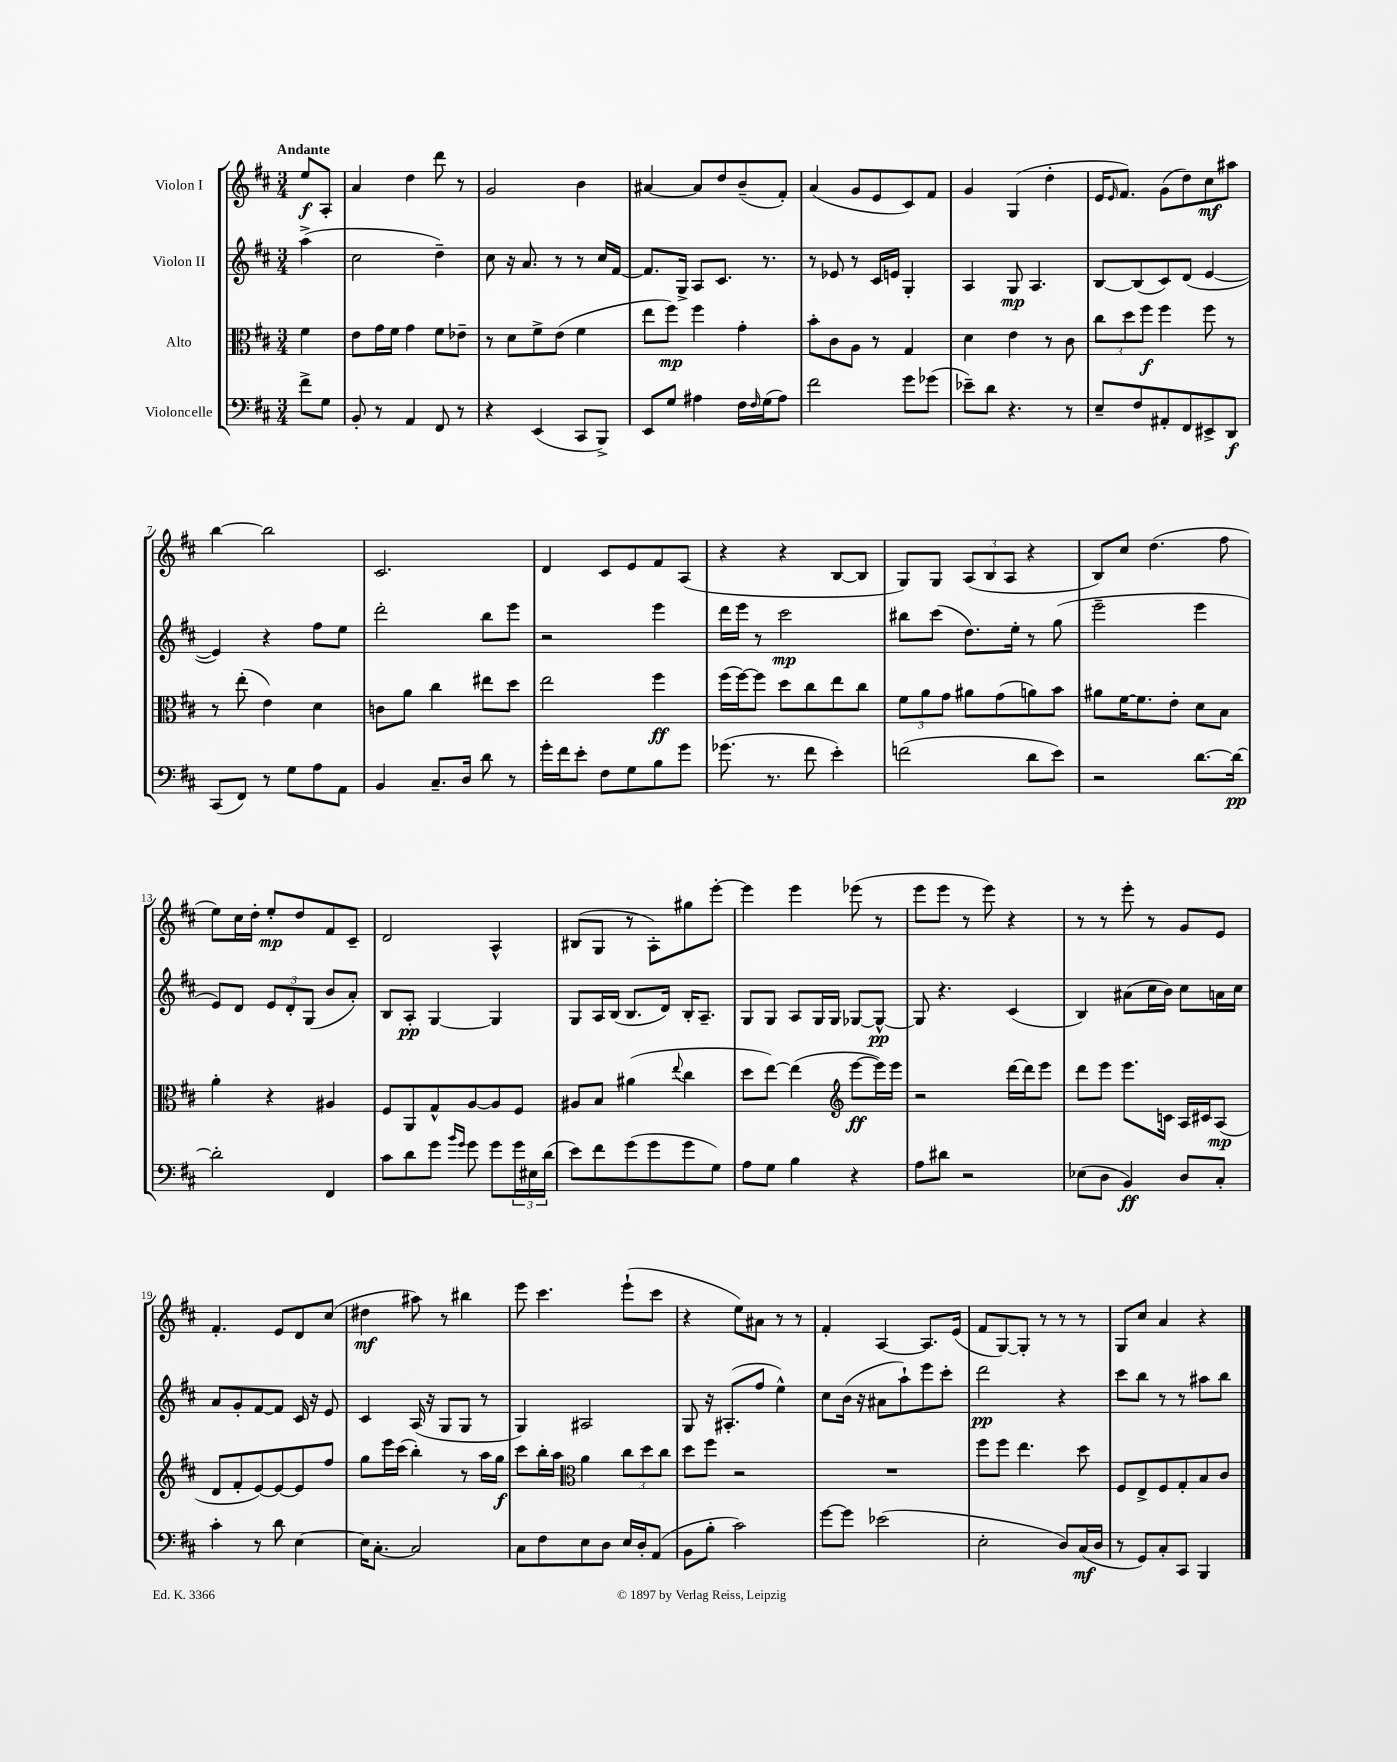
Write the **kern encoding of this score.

**kern	**kern	**kern	**kern
*staff4	*staff3	*staff2	*staff1
*clefF4	*clefC3	*clefG2	*clefG2
*k[f#c#]	*k[f#c#]	*k[f#c#]	*k[f#c#]
*M3/4	*M3/4	*M3/4	*M3/4
8f#^\L	4f#\	(4aa^\	8ee/L
8G\J	.	.	8A'/J
=	=	=	=
8BB'/	8e\L	2cc#\	4a/
8r	16g\L	.	.
.	16f#\JJ	.	.
4AA/	4g\	.	4dd\
8FF#/	8f#\L	4dd~\)	8ddd\
8r	8e-~\J	.	8r
=	=	=	=
4r	8r	8cc#\	2g/
.	8d\L	16r	.
.	.	8.a/	.
(4EE/	8f#^\	.	.
.	(8e\J	8r	.
8CC#/L	4f#\	8r	4b\
8BBB^/J)	.	16cc#/LL	.
.	.	[16f#/JJ	.
=	=	=	=
8EE/L	8ee\L	8.f#/]L	[4a#/
8G/J	8ff#\J)	.	.
.	.	16G^/Jk	.
4A#\	4ff#\	8A/L	8a#/]L
.	.	8.c#/J	8dd/
16F#\LL	4g'\	.	(8b~/
16qqF#/	.	.	.
(16G\J	.	8.r	.
8A#\J)	.	.	8f#'/J)
=	=	=	=
2f#\	8b'\L	8r	(4a/
.	8c#\	8e-/	.
.	8A\J	8r	8g/L
.	8r	16c#/LL	8e/
.	.	16e/JJ	.
8g\L	4G/	4G'/	8c#/)
(8g-\J	.	.	8f#/J
=	=	=	=
8e-~\L)	4d\	4A/	4g/
8d\J	.	.	.
4.r	4e\	8G/	(4G/
.	.	4.A/	.
.	8r	.	4dd'\
8r	8c#\	.	.
=	=	=	=
8E~/L	12cc#\L	[8B/L	16e/LK
.	.	.	16qqe/
.	.	.	8.f#/J)
.	12dd\	.	.
8F#/	.	(8B/]	.
.	12ff#\J	.	.
8AA#'/	4ff#\	8c#/)	(8g\L
8FF#/	.	(8d/J	8dd\)
8EE#^/	8ff#\	[4e/	8cc#\
8DD/J	8r	.	8aa#\J
=	=	=	=
(8CC#/L	8r	4e/])	[4bb\
8FF#/J)	(8ee'\	.	.
8r	4e\)	4r	2bb\]
8G\L	.	.	.
8A\	4d\	8ff#\L	.
8AA\J	.	8ee\J	.
=	=	=	=
4BB/	8c\L	2ddd'\	2.c#/
.	8a\J	.	.
8.C#~/L	4cc#\	.	.
16D/Jk	.	.	.
8d\	8ee#\L	8bb\L	.
8r	8dd\J	8eee\J	.
=	=	=	=
16g'\LL	2ee\	2r	4d/
16f#\J	.	.	.
8e'\J	.	.	.
8F#\L	.	.	8c#/L
8G\	.	.	8e/
8B\	4ff#\	4eee\	8f#/
8g\J	.	.	(8A/J
=	=	=	=
(8.g-\	(16ff#\LL	16ddd\LL	4r
.	[16ff#\J)	16eee\JJ	.
.	8ff#\]J	8r	.
8.r	.	.	.
.	8dd\L	2ccc#\	4r
8f#\	8cc#\	.	.
4e'\)	8ee\	.	[8B/L
.	8cc#\J	.	8B/]J
=	=	=	=
(2f\	12f#\L	8bb#\L	8G/L)
.	12a\	.	.
.	.	(8ccc#\J	8G/J
.	12g\J	.	.
.	8a#\L	8.dd\L)	(12A/L
.	.	.	12B/
.	(8g\	.	.
.	.	.	12A/J
.	.	16ee'\Jk	.
8d\L	8a\)	8r	4r
8e\J)	8b\J	(8gg\	.
=	=	=	=
2r	8a#\L	2eee~\	8B/L)
.	[16f#\K	.	8cc#/J
.	8.f#\]	.	.
.	.	.	(4.dd\
.	8e'\J	.	.
[8.d\L	8d\L	4eee\	.
.	8B\J	.	8ff#\
16d\_Jk	.	.	.
=	=	=	=
2d'\]	4a'\	8e/L)	8ee\L)
.	.	8d/J	16cc#\L
.	.	.	16dd'\JJ
.	4r	12e/L	8ee'/L
.	.	12d'/	.
.	.	.	8dd/
.	.	(12G/J	.
4FF#/	4A#/	8b/L	8f#/
.	.	8a'/J)	8c#~/J
=	=	=	=
8c#\L	8F#/L	8B/L	2d/
8d\	8AA/	8A'/J	.
8g\J	8G^^/	[4G/	.
16qqb/LL	.	.	.
16qqg/JJ	.	.	.
8g\	[8A/	.	.
8g\L	8A/]	4G/]	4A^^/
24g\L	8F#/J	.	.
24E#\	.	.	.
(24d\JJ	.	.	.
=	=	=	=
8e\L)	8A#/L	8G/L	(8B#/L
8f#\	8B/J	16A/L	8G/J
.	.	(16B/JJ	.
(8g\	(4a#\	8.B/L	8r
8g\	.	.	8A'\L)
.	.	16d/Jk)	.
.	8qqee/	.	.
8g\	4cc#\	16B'/LK	8gg#\
.	.	8.A~/J	.
8G\J)	.	.	[8eee'\J
=	=	=	=
8A\L	8dd\L	8G/L	4eee\]
8G\J	[8ee\J)	8G/J	.
4B\	(4ee\]	8A/L	4eee\
.	.	16G/L	.
.	.	16G/JJ	.
*	*clefG2	*	*
4r	[8eee\L	[8G-/L	(8eee-\
.	16eee\]L)	8G-^^/_J	8r
.	16eee\JJ	.	.
=	=	=	=
8A\L	2r	8G-/]	8eee\L
8d#\J	.	4.r	8eee\J
2r	.	.	8r
.	.	.	8eee\)
.	[16ddd\LL	(4c#/	4r
.	16ddd\]J	.	.
.	8eee\J	.	.
=	=	=	=
(8E-\L	8ddd\L	4B/)	8r
8D\J	8eee\J	.	8r
4BB/)	8.eee\L	(8a#\L	8eee'\
.	.	16cc#\L	8r
.	16c\Jk	16b\JJ)	.
8D/L	16A/LL	8cc#\L	8g/L
.	16c#/J	.	.
8C#'/J	(8A/J	16a\L	8e/J
.	.	16cc#\JJ	.
=	=	=	=
4c#'\	8d/L	8a/L	4.f#'/
.	8f#'/	8g'/	.
8r	[8e/)	[8f#/	.
8d\	8e/_	8f#/]J	8e/L
[4E\	8e/]	16c#/	8d/
.	.	16r	.
.	8ff#/J	8e/	(8cc#/J
=	=	=	=
16E\]LK	8gg\L	4c#/	4dd#\
[8.C#'\J	.	.	.
.	16eee\L	.	.
.	(16ccc#\JJ	.	.
2C#/]	4bb'\)	(16A/	8aa#\)
.	.	16r	.
.	.	8G/L	8r
.	8r	8G/J	4bb#\
.	16aa\LL	8r	.
.	16gg\JJ	.	.
=	=	=	=
8C#\L	8ccc#\L	4G/)	8eee\
8F#\	16bb'\L	.	4.ccc#\
.	16aa\JJ	.	.
*	*clefC3	*	*
8E\	4a\	2A#/	.
8D\J	.	.	.
16E/LL	12cc#\L	.	(8eee`\L
16D'/J	.	.	.
.	12dd\	.	.
(8AA/J	.	.	8ccc#\J
.	12cc#\J	.	.
=	=	=	=
8BB\L	8dd\L	8G/	4r
8B'\J	8ff#\J	16r	.
.	.	(8.A#'/L	.
2c#\)	2r	.	8ee\L)
.	.	8ff#/J	8a#\J
.	.	4ee^^\)	8r
.	.	.	8r
=	=	=	=
[8g\L	2.r	8cc#\L	4f#'/
8g\]J	.	(16b\Jk	.
.	.	16r	.
(2e-\	.	8a#\L	[4A/
.	.	8aa`\)	.
.	.	8eee\	8.A/]L
.	.	8ccc#'\J	.
.	.	.	(16e/Jk
=	=	=	=
2E'\	8ff#\L	2ddd\	8f#/L
.	8ff#\J	.	[8G/)
.	4.ee\	.	8G'/]J
.	.	.	8r
8D/L)	.	4r	8r
(16C#/L	8dd\	.	8r
16D/JJ	.	.	.
=	=	=	=
8r	8F#/L	8ccc#\L	8G/L
8GG/L)	8E^/	8bb\J	8cc#/J
8C#'/	8F#/	8r	4a/
8CC#/J	8G'/	8r	.
4BBB/	8B/	8aa#\L	4r
.	8c#/J	8bb\J	.
==	==	==	==
*-	*-	*-	*-
